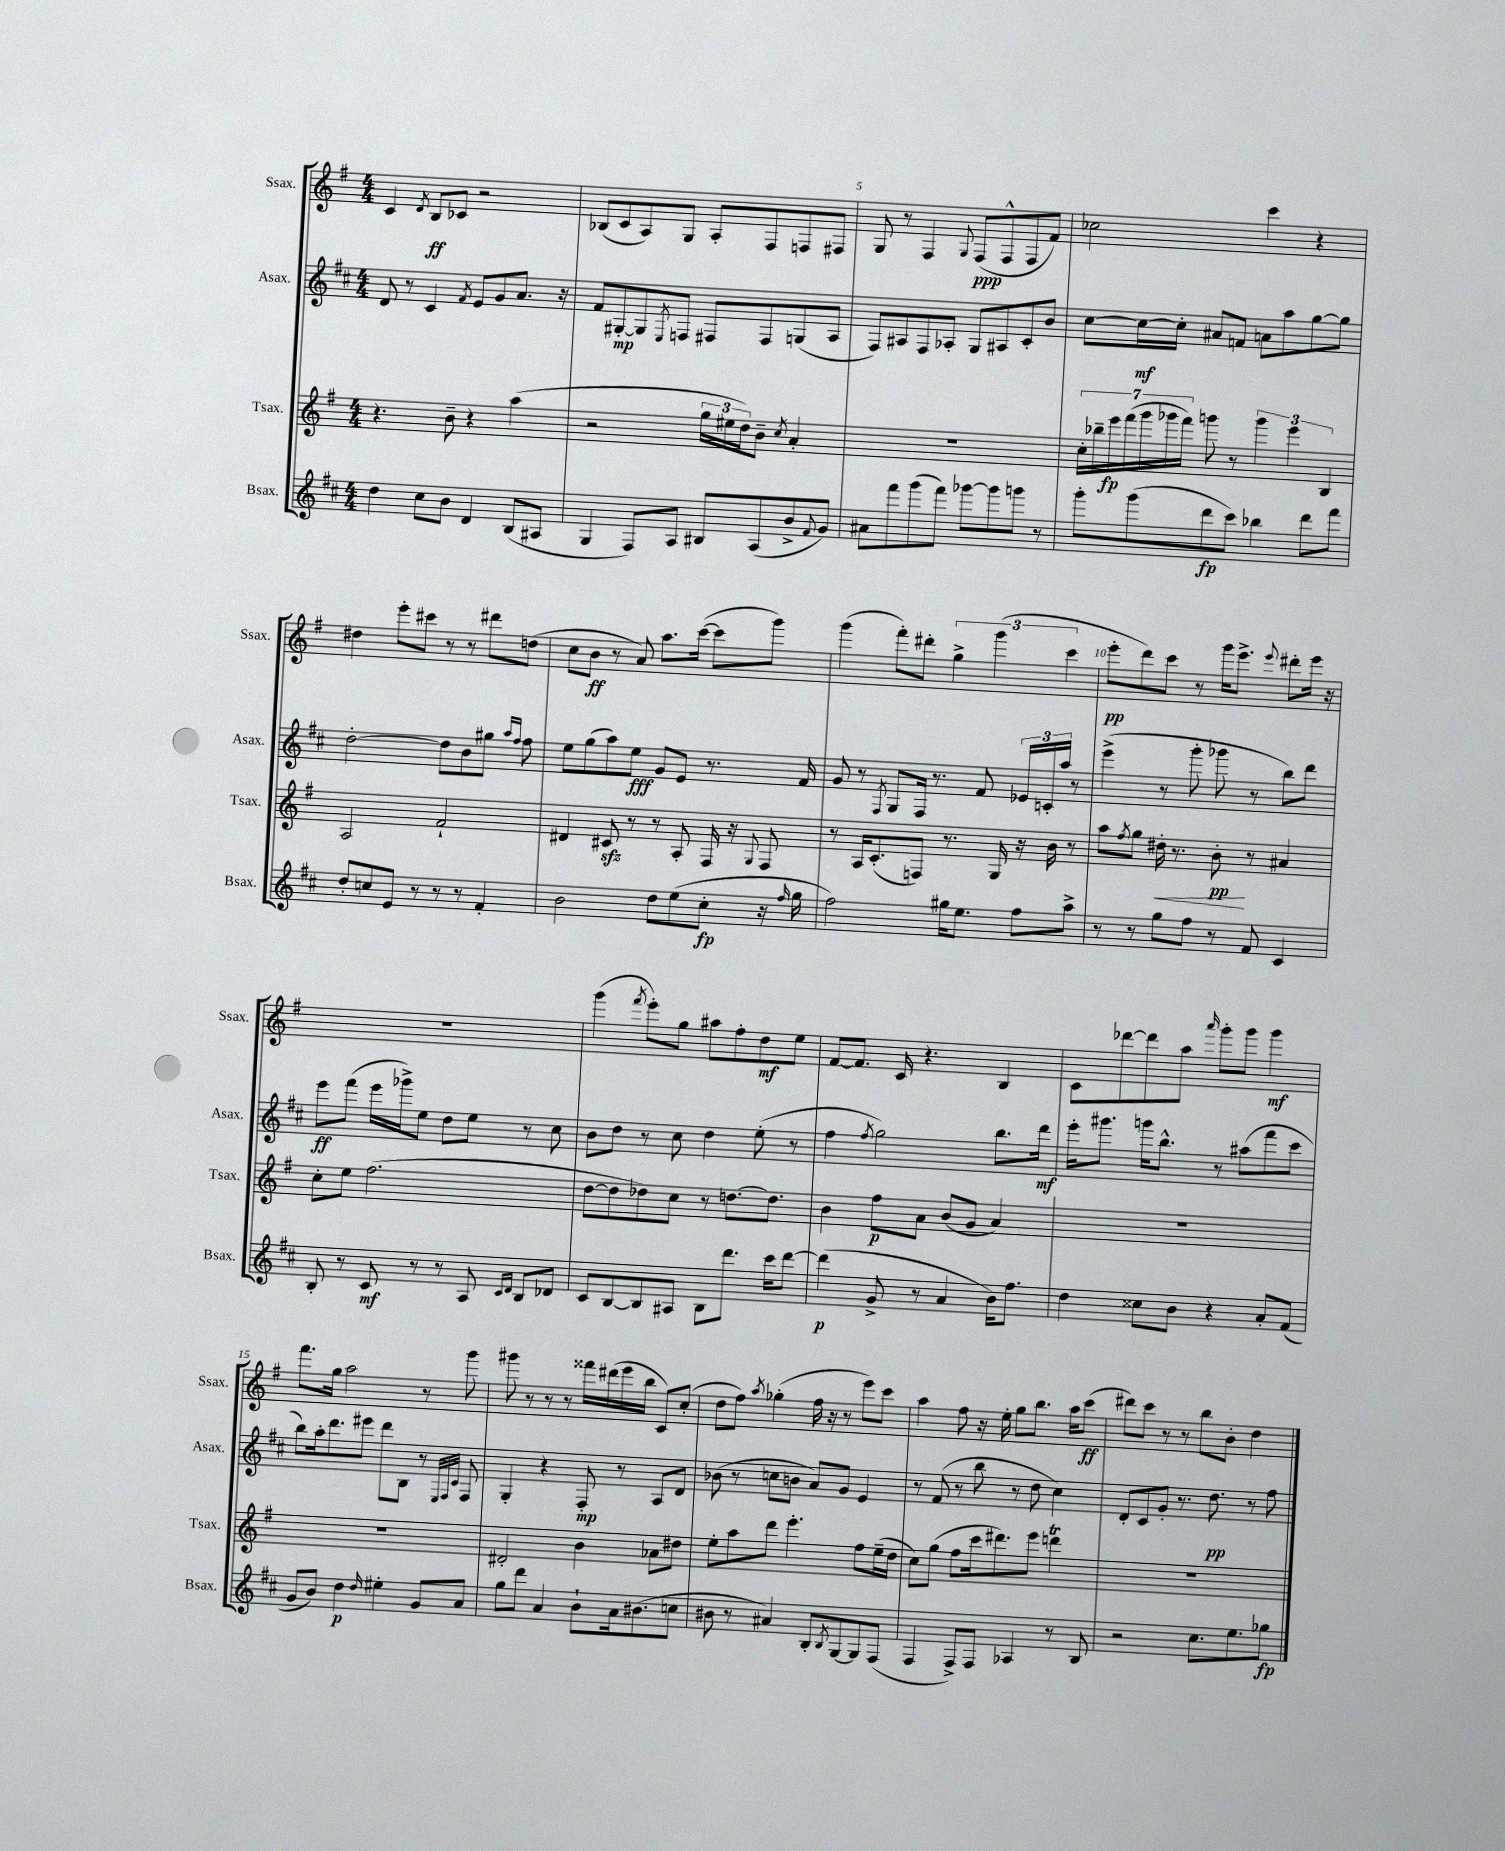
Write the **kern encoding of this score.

**kern	**kern	**kern	**kern
*staff4	*staff3	*staff2	*staff1
*clefG2	*clefG2	*clefG2	*clefG2
*k[f#c#]	*k[f#]	*k[f#c#]	*k[f#]
*M4/4	*M4/4	*M4/4	*M4/4
4dd\	4.r	8d/	4c/
.	.	8r	.
.	.	.	8qd/
8cc#\L	.	4c#/	8B/L
8b\J	8b~\	.	8c-/J
.	.	8qf#/	.
4d/	4r	8e/L	2r
.	.	8g/	.
(8B/L	(4aa\	8.a/J	.
8A#/J	.	.	.
.	.	16r	.
=	=	=	=
4G/	2r	8f#/L	(8B-/L
.	.	[8G#'/	8c/
8F#/L)	.	8G#/]	8A/)
.	.	8qE/	.
8A/J	.	8F/J	8G/J
8B#/L	24gg\LL	8F#/L	8A'/L
.	24ee#\	.	.
.	24dd\J)	.	.
(8A/	8b~\J	8F#/	8F#/
.	8qcc/	.	.
8b^/	4a'/	(8G/	8F/
8qqf#/	.	.	.
8g/J)	.	8A/J	8F#/J
=	=	=	=
8a#\L	1r	8F#/L)	8G/
8fff#\	.	8A#/	8r
(8ggg\	.	8F#/	4F#/
8fff#\J)	.	8A-'/J	.
.	.	.	8qqG/
[8ggg-\L	.	8G/L	(8F#/L
8ggg-\]	.	8A#/	8F#^^/
8ggg\J	.	8c#'/	8F#/
8r	.	8b/J	8f#/J)
=	=	=	=
8ggg'\L	28cc'\LL	[8cc#\L	2cc-\
.	28bb-~\	.	.
.	28eee\	.	.
.	(28fff#\	.	.
(8ggg\	.	16cc#\_L	.
.	28ggg\	.	.
.	28ggg-\	.	.
.	.	16cc#'\]JJ	.
.	28fff#\JJ)	.	.
8ddd\	8ggg\	8a#/L	.
8ccc#\J)	8r	8f/J	.
4bb-\	6ggg\	8a\L	4ccc\
.	.	8aa\	.
.	6eee\	.	.
8ddd\L	.	[8gg\	4r
.	6B/	.	.
8fff#\J	.	8gg\]J	.
=	=	=	=
8dd'/L	2A/	[2dd'\	4dd#\
8cc/	.	.	.
8e/J	.	.	8eee'\L
8r	.	.	8ccc#\J
8r	2f#`/	8dd\]L	8r
8r	.	8b\	8r
4f#'/	.	8gg#\J	8ddd#\L
.	.	16qqaa/LL	.
.	.	16qqff#/JJ	.
.	.	8ff#\	(8dd\J
=	=	=	=
2b\	4d#/	8ee\L	8cc\L
.	.	(8gg\	8b\J
.	8c#/	8aa\)	8r
.	8r	8ee\J	8a/)
8dd\L	8r	8g/L	8.aa\L
(8ee\	8A'/	8e/J	.
.	.	.	([16ccc\Jk
8cc#'\J	16F#/	8.r	8ccc\]L
.	16r	.	.
.	8qqG/	.	.
16r	8F#/	.	8ggg\J)
16qqff#/	.	.	.
16gg\	.	16f#/	.
=	=	=	=
2ff#\)	8r	8g/	(4ggg\
.	16A/LK	8r	.
.	(8.c'/	.	.
.	.	8qF#/	.
.	.	8G/L	8fff#'\L)
.	8F/J)	16F#/Jk	8ddd#'\J
.	.	8.r	.
16gg#\LK	8.r	.	6gg^\
8.ee\J	.	.	.
.	.	8f#/	.
.	.	.	(6ggg\
.	16G/	.	.
8ff#\L	16r	24e-/LL	.
.	.	24c'/	.
.	16b\	.	.
.	.	24aa/JJ	6ccc\
8aa^\J	8r	8r	.
=	=	=	=
8r	8aa\L	(4eee^\	8eee'\L
.	8qff#/	.	.
8r	8gg\J	.	8ddd\)
8gg\L	16dd#'\	8r	8ccc\J
.	8.r	.	.
8ff#\J	.	8ggg'\	8r
8r	8b'\	8ggg-\	16ggg\LK
.	.	.	8.eee^\J
8f#/	8r	8r	.
.	.	.	8qqeee/
4c#/	4a#/	8bb\L)	8ddd#'\L
.	.	8ddd\J	16eee\Jk
.	.	.	16r
=	=	=	=
8B'/	8cc'\L	8eee\L	1r
8r	8ee\J	(8fff#\J	.
8c#/	(2.ff#\	16eee\LL	.
.	.	16ggg-^\J)	.
8r	.	8ee\J	.
8r	.	8dd\L	.
8A/	.	8ee\J	.
16qqc#/LL	.	.	.
16qqd/JJ	.	.	.
8B/L	.	8r	.
8d-/J	.	8cc#\	.
=	=	=	=
8c#/L	[8dd\L	8b\L	(4ggg\
[8B/	8dd\]	8dd\J	.
.	.	.	8qfff#/
8B/]	8dd-\)	8r	8eee'\L)
8A#/J	8cc\J	8cc#\	8gg\J
8B\L	8r	4dd\	8aa#\L
8.ddd\J	[8.dd\L	.	8ff#'\
.	.	(8ee'\	8dd\
16ccc#\LK	8.dd\]J	.	.
[8ddd\J	.	8r	8ee\J
=	=	=	=
(4ddd\]	4b\	4ff#\	[8f#/L
.	.	.	8.f#/]J
.	.	8qff#/	.
8g^/	8ff#\L	2gg\)	.
.	.	.	16c/
8r	8a\J	.	4.r
4a/	(8b/L	.	.
.	8g/J	.	.
16b\LK)	4a/)	8.bb\L	4B/
8.ff#\J	.	.	.
.	.	16ddd\Jk	.
=	=	=	=
4dd\	1r	16eee'\LK	8c\L
.	.	8.ggg#\J	.
.	.	.	[8ddd-\
8cc##\L	.	16ggg\LK	8ddd-\]
.	.	8.bb^^\J	.
8b\J	.	.	8aa\J
.	.	.	16qqaaa/
4r	.	8r	8ggg'\L
.	.	(8aa#\L	8ggg\J
8a'/L	.	8fff#\	4ggg\
(8f#/J	.	8ccc#\J	.
=	=	=	=
8g/L	1r	8bb\L)	8.fff#\L
8b/J)	.	16aa'\k	.
.	.	8.ddd\	16gg\Jk
4dd\	.	.	2aa\
.	.	8eee#\J	.
16qqdd/	.	.	.
4ee#'\	.	8ddd\L	.
.	.	8B\J	.
8g/L	.	8r	8r
.	.	32qqE/LLL	.
.	.	32qqF#/	.
.	.	32qqc#/JJJ	.
8a/J	.	8F#/	8ggg\
=	=	=	=
8gg\L	2d#'/	4G'/	8ggg#\
8ddd\J	.	.	8r
4a/	.	4r	8r
.	.	.	8r
8b`\L	4b\	8F#'/	16fff##\LL
.	.	.	(16ddd#\
16a\k	.	8r	16eee\
(8.b#\	.	.	16bb\JJ
.	8a-\L	8A/L	8c/L)
8cc\J	8dd#\J	8d/J	(8cc'/J
=	=	=	=
8b#\	8ee'\L	(8b-\	8dd\L
8r	8aa\	8r	8ff#\J)
.	.	.	8qaa/
4a#/)	8ddd\J	8cc\L	(4gg-'\
.	4.eee'\	8b\J	.
8B'/L	.	8a/L)	16ff#\
.	.	.	16r
8qB/	.	.	.
[8G/	.	8g/J	8r
8G/]	8ff#\L	4e/	8eee\L)
(8F#/J	(16ee~\L	.	8ccc\J
.	16dd\JJ	.	.
=	=	=	=
4F#/	8cc\L)	8r	4aa\
.	(8gg\J	(8f#/	.
8F#^/L)	8ff#\L	8r	8ff#\
8F#/J	16ccc\k	8bb\	16r
.	8.ddd#\)	.	16ee'\
4A-/	.	8r	8gg\L
.	8eee\J	8dd\	8.bb\J
8r	4ddd\	4cc#\)	.
.	.	.	16aa\LK
8B/	.	.	(8ccc\J
=	=	=	=
2r	1r	8d'/L	8ddd#\L)
.	.	8c#/	8ccc\J
.	.	8g'/J	8r
.	.	8.r	8r
8.cc#\L	.	.	8bb\L
.	.	8.dd\	.
.	.	.	8b'\J
8.ee\	.	.	.
.	.	8r	4dd\
8gg-\J	.	8ff#\	.
==	==	==	==
*-	*-	*-	*-
